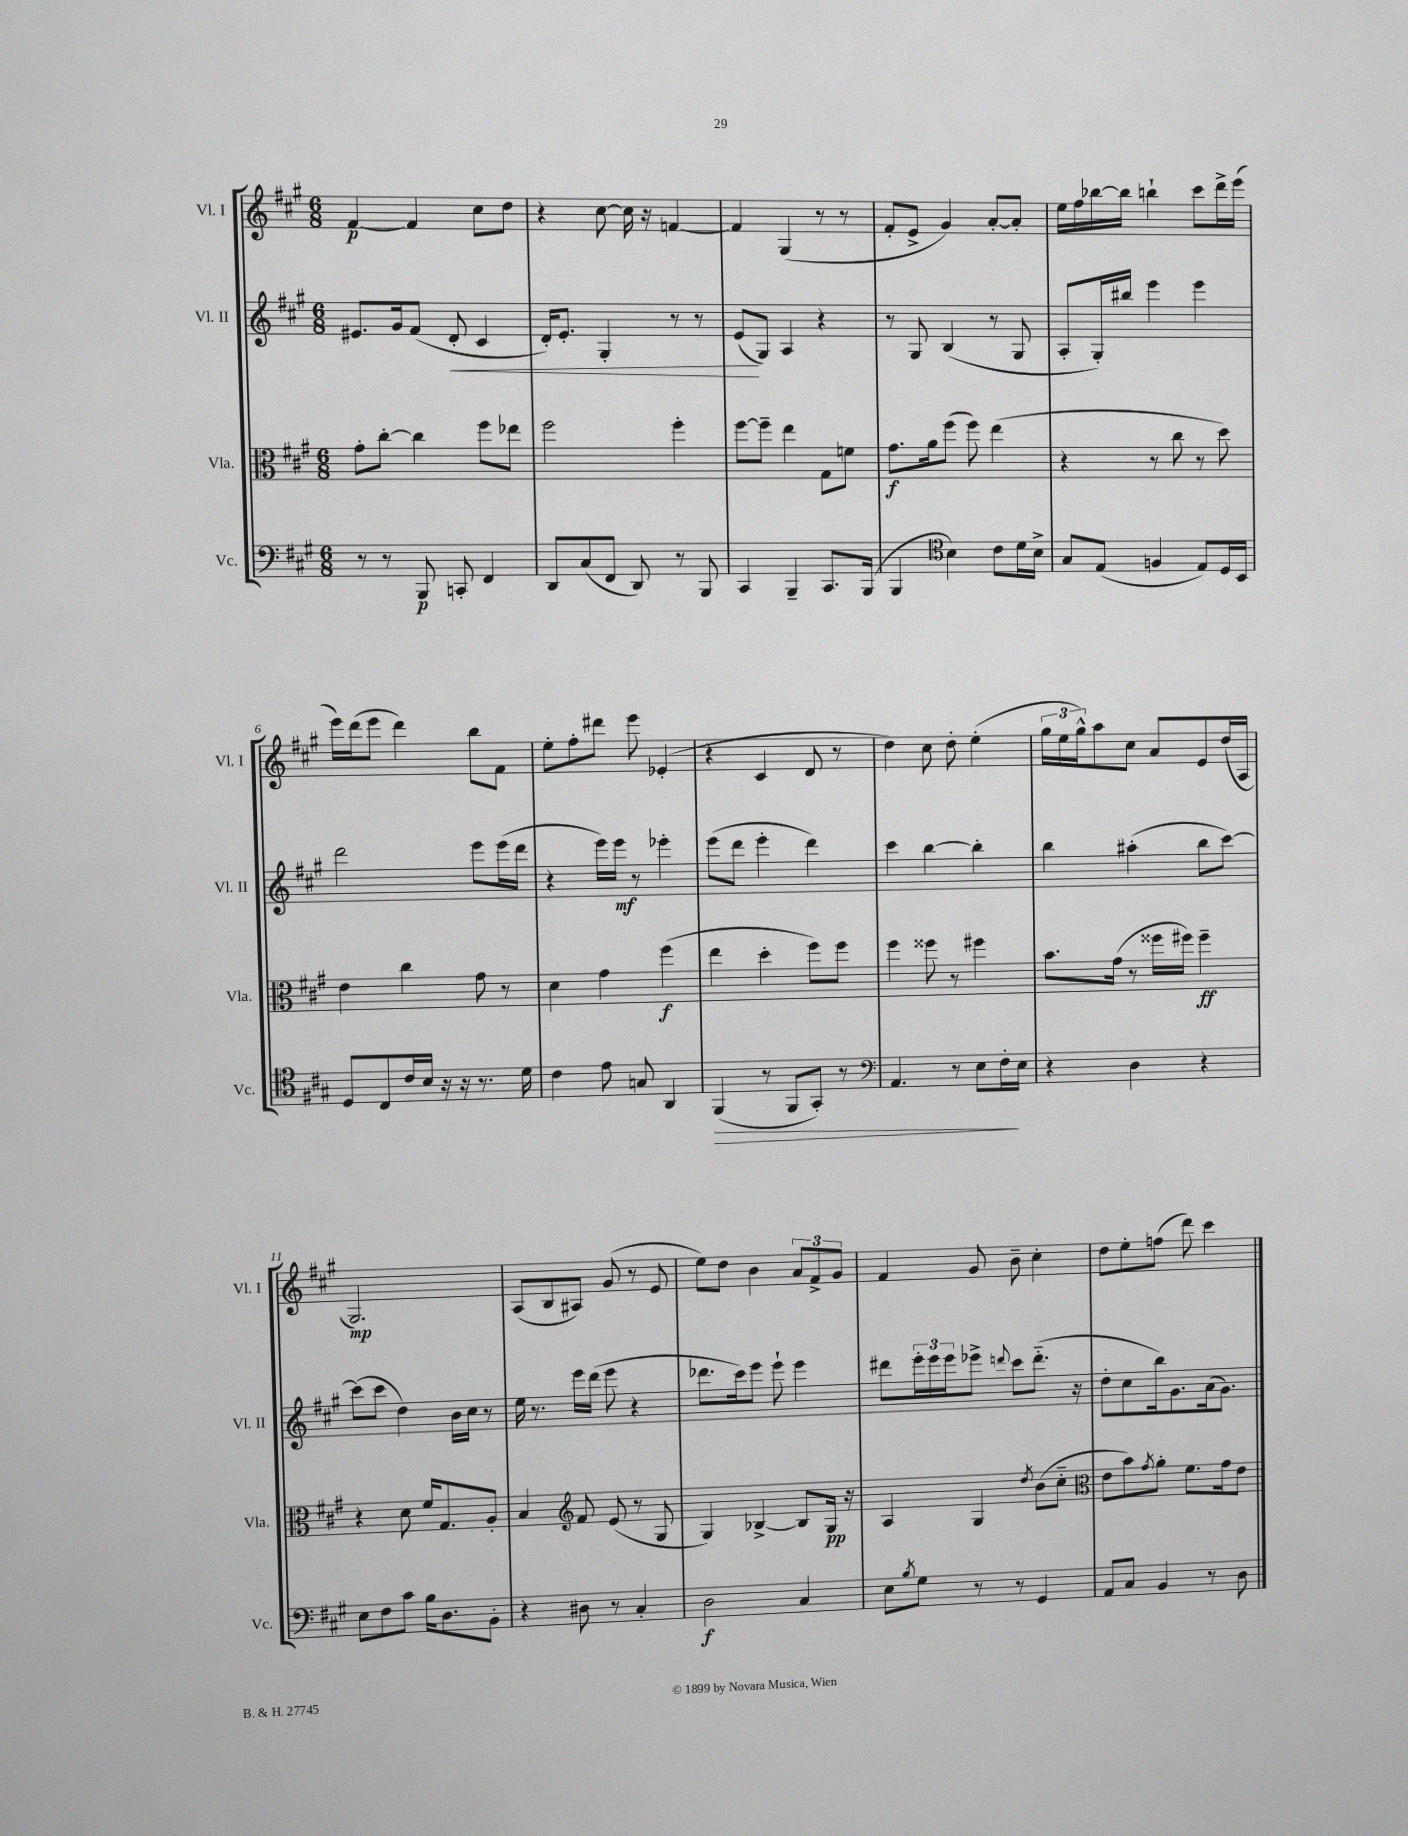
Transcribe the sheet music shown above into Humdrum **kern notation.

**kern	**dynam	**kern	**dynam	**kern	**dynam	**kern	**dynam
*part4	*part4	*part3	*part3	*part2	*part2	*part1	*part1
*staff4	*staff4	*staff3	*staff3	*staff2	*staff2	*staff1	*staff1
*I"Vc.	*	*I"Vla.	*	*I"Vl. II	*	*I"Vl. I	*
*I'Vc.	*	*I'Vla.	*	*I'Vl. II	*	*I'Vl. I	*
*clefF4	*	*clefC3	*	*clefG2	*	*clefG2	*
*k[f#c#g#]	*	*k[f#c#g#]	*	*k[f#c#g#]	*	*k[f#c#g#]	*
*M6/8	*	*M6/8	*	*M6/8	*	*M6/8	*
=1	=1	=1	=1	=1	=1	=1	=1
8r	.	8g#'\L	.	8.e#X/L	.	[4f#/	p
8r	.	[8cc#'\J	.	.	.	.	.
.	.	.	.	16g#/k	.	.	.
8BBB/	p	4cc#\]	.	(8f#/J	.	4f#/]	.
!	!	!	!	!	!LO:HP:b	!	!
8CCn'/	.	.	.	8d'/	<	.	.
4FF#/	.	8ff#\L	.	4c#/	.	8cc#\L	.
.	.	8ee-X\J	.	.	.	8dd\J	.
=2	=2	=2	=2	=2	=2	=2	=2
8DD/L	.	2ff#\	.	16d'/KL)	.	4r	.
.	.	.	.	8.e'/J	.	.	.
(8C#/	.	.	.	.	.	.	.
8FF#/J	.	.	.	4G#'/	.	[8cc#\	.
8DD/)	.	.	.	.	.	16cc#\]	.
.	.	.	.	.	.	16r	.
8r	.	4ff#'\	.	8r	.	[4fn/	.
8BBB/	.	.	.	8r	.	.	.
=3	=3	=3	=3	=3	=3	=3	=3
4CC#/	.	[8ff#\L	.	(8e/L	.	4f/]	.
.	.	8ff#~\J]	.	8G#/J)	[	.	.
4BBB~/	.	4ee\	.	4A/	.	(4G#/	.
8.CC#/L	.	8G#\L	.	4r	.	8r	.
.	.	8fn\J	.	.	.	8r	.
(16BBB/Jk	.	.	.	.	.	.	.
=4	=4	=4	=4	=4	=4	=4	=4
4BBB/	.	8.g#\L	f	8r	.	8f#'/L	.
.	.	.	.	8G#/	.	8e^/J	.
.	.	16a\k	.	.	.	.	.
*clefC4	*	*	*	*	*	*	*
4B\)	.	(8ff#\J	.	(4B/	.	4g#/)	.
.	.	8ff#\)	.	.	.	.	.
8c#\L	.	(4ee\	.	8r	.	[8a'/L	.
16d\L	.	.	.	8G#/	.	8a'/J]	.
16B^\JJ	.	.	.	.	.	.	.
=5	=5	=5	=5	=5	=5	=5	=5
8G#/L	.	4r	.	8A'/L	.	16ee\LL	.
.	.	.	.	.	.	16ff#\	.
(8E/J	.	.	.	16G#'/L)	.	[16bb-X\	.
.	.	.	.	16bb#X/JJ	.	16bb-\JJ]	.
4Fn/	.	8r	.	4eee\	.	4bbn`\	.
.	.	8cc#\	.	.	.	.	.
8E/L)	.	8r	.	4eee\	.	8ccc#\L	.
16D/L	.	8dd\)	.	.	.	16ddd^\L	.
16BB/JJ	.	.	.	.	.	(16eee\JJ	.
!!LO:LB:g=z
=6	=6	=6	=6	=6	=6	=6	=6
8D/L	.	4e\	.	2ddd\	.	16eee\LL)	.
.	.	.	.	.	.	(16ddd\J	.
8C#/	.	.	.	.	.	8eee\J	.
16c#/L	.	4cc#\	.	.	.	4ddd\)	.
16B/JJ	.	.	.	.	.	.	.
16r	.	.	.	.	.	.	.
16r	.	.	.	.	.	.	.
8.r	.	8g#\	.	8eee\L	.	8bb\L	.
.	.	8r	.	(16eee\L	.	8f#\J	.
16d\	.	.	.	16ddd\JJ	.	.	.
=7	=7	=7	=7	=7	=7	=7	=7
4c#\	.	4d\	.	4r	.	8ee'\L	.
.	.	.	.	.	.	8ff#'\	.
8e\	.	4g#\	.	16eee\LL)	.	8ddd#X\J	.
.	.	.	.	16eee\JJ	mf	.	.
8Gn/	.	.	.	8r	.	8eee\	.
4AA/	.	(4ff#\	f	4eee-X'\	.	(4e-X'/	.
=8	=8	=8	=8	=8	=8	=8	=8
!	!LO:HP:b	!	!	!	!	!	!
(4FF#/	>	4ee\	.	(8eee\L	.	4r	.
.	.	.	.	8ddd\J	.	.	.
8r	.	4dd'\	.	4eee'\	.	4c#/	.
8FF#/L	.	.	.	.	.	.	.
8GG#'/J)	.	8ff#\L)	.	4ddd\)	.	8d/	.
8r	.	8ff#\J	.	.	.	8r	.
=9	=9	=9	=9	=9	=9	=9	=9
*clefF4	*	*	*	*	*	*	*
4.AA/	.	4ff#\	.	4ccc#\	.	4dd\)	.
.	.	8ff##X\	.	[4bb\	.	8cc#\	.
8r	.	8r	.	.	.	8dd'\	.
8E\L	.	4ff#X\	.	4bb'\]	.	(4ee'\	.
16F#'\L	.	.	.	.	.	.	.
16E\JJ	]	.	.	.	.	.	.
=10	=10	=10	=10	=10	=10	=10	=10
4r	.	8.b\L	.	4bb\	.	24gg#\LL	.
.	.	.	.	.	.	24ee\	.
.	.	.	.	.	.	24gg#^^\J)	.
.	.	.	.	.	.	8aa\	.
.	.	(16g#\Jk	.	.	.	.	.
4D\	.	8r	.	(4aa#X'\	.	8cc#\J	.
.	.	16ff##X\LL	.	.	.	8a/L	.
.	.	16ff#X\JJ)	.	.	.	.	.
4r	.	4ff#~\	ff	8bb\L	.	8e/	.
.	.	.	.	[8ccc#\J)	.	(16dd/L	.
.	.	.	.	.	.	16A/JJ	.
!!LO:LB:g=z
=11	=11	=11	=11	=11	=11	=11	=11
8E\L	.	4r	.	(8ccc#\L]	.	2.G#/)	mp
8F#\	.	.	.	8ccc#\J	.	.	.
8c#\J	.	8d\	.	4dd\)	.	.	.
16B\KL	.	16f#/KL	.	.	.	.	.
8.D\	.	8.G#/	.	.	.	.	.
.	.	.	.	16b\LL	.	.	.
.	.	.	.	16cc#\JJ	.	.	.
8BB'\J	.	8A'/J	.	8r	.	.	.
=12	=12	=12	=12	=12	=12	=12	=12
4r	.	4B/	.	16ee\	.	(8A/L	.
.	.	.	.	8.r	.	.	.
.	.	.	.	.	.	8B/	.
*	*	*clefG2	*	*	*	*	*
8D#X\	.	8f#/	.	16eee\LL	.	8A#X/J)	.
.	.	.	.	(16ddd\JJ	.	.	.
8r	.	(8e/	.	8eee\	.	(8g#/	.
4C#'/	.	8r	.	4r	.	8r	.
.	.	8G#/	.	.	.	8e/	.
=13	=13	=13	=13	=13	=13	=13	=13
2D\	f	4G#/)	.	8.ddd-X\L	.	8ee\L)	.
.	.	.	.	.	.	8dd\J	.
.	.	.	.	16ccc#\k)	.	.	.
.	.	[4B-X^/	.	8eee\J	.	4b\	.
.	.	.	.	8eee`\	.	.	.
4C#/	.	8B-/L]	.	4eee\	.	12a/L	.
.	.	.	.	.	.	12f#^/	.
.	.	16G#/Jk	pp	.	.	.	.
.	.	.	.	.	.	12g#/J	.
.	.	16r	.	.	.	.	.
=14	=14	=14	=14	=14	=14	=14	=14
8E\L	.	4A/	.	8ddd#X\L	.	4f#/	.
8qB/	.	.	.	.	.	.	.
8G#\J	.	.	.	24eee'\L	.	.	.
.	.	.	.	24eee\	.	.	.
.	.	.	.	24eee\J	.	.	.
8r	.	4G#/	.	8eee-X^\J	.	8g#/	.
.	.	.	.	8qqdddn/	.	.	.
8r	.	.	.	8ccc#\L	.	8b~\	.
.	.	8qdd/	.	.	.	.	.
4GG#/	.	(8b\L	.	(8.ddd\J	.	4cc#'\	.
.	.	8cc#\J	.	.	.	.	.
.	.	.	.	16r	.	.	.
=15	=15	=15	=15	=15	=15	=15	=15
*	*	*clefC3	*	*	*	*	*
8AA/L	.	8e\L	.	8dd'\L	.	8dd\L	.
8C#/J	.	8b\)	.	8cc#\	.	8ee'\	.
.	.	8qg#/	.	.	.	.	.
4BB/	.	8a'\J	.	16bb\k)	.	(8ffn\J	.
.	.	.	.	8.g#\	.	.	.
.	.	8.f#\L	.	.	.	8ddd\)	.
8r	.	.	.	(16a\k	.	4ccc#\	.
.	.	16g#\k	.	8.g#\J)	.	.	.
8D\	.	8e\J	.	.	.	.	.
==	==	==	==	==	==	==	==
*-	*-	*-	*-	*-	*-	*-	*-
